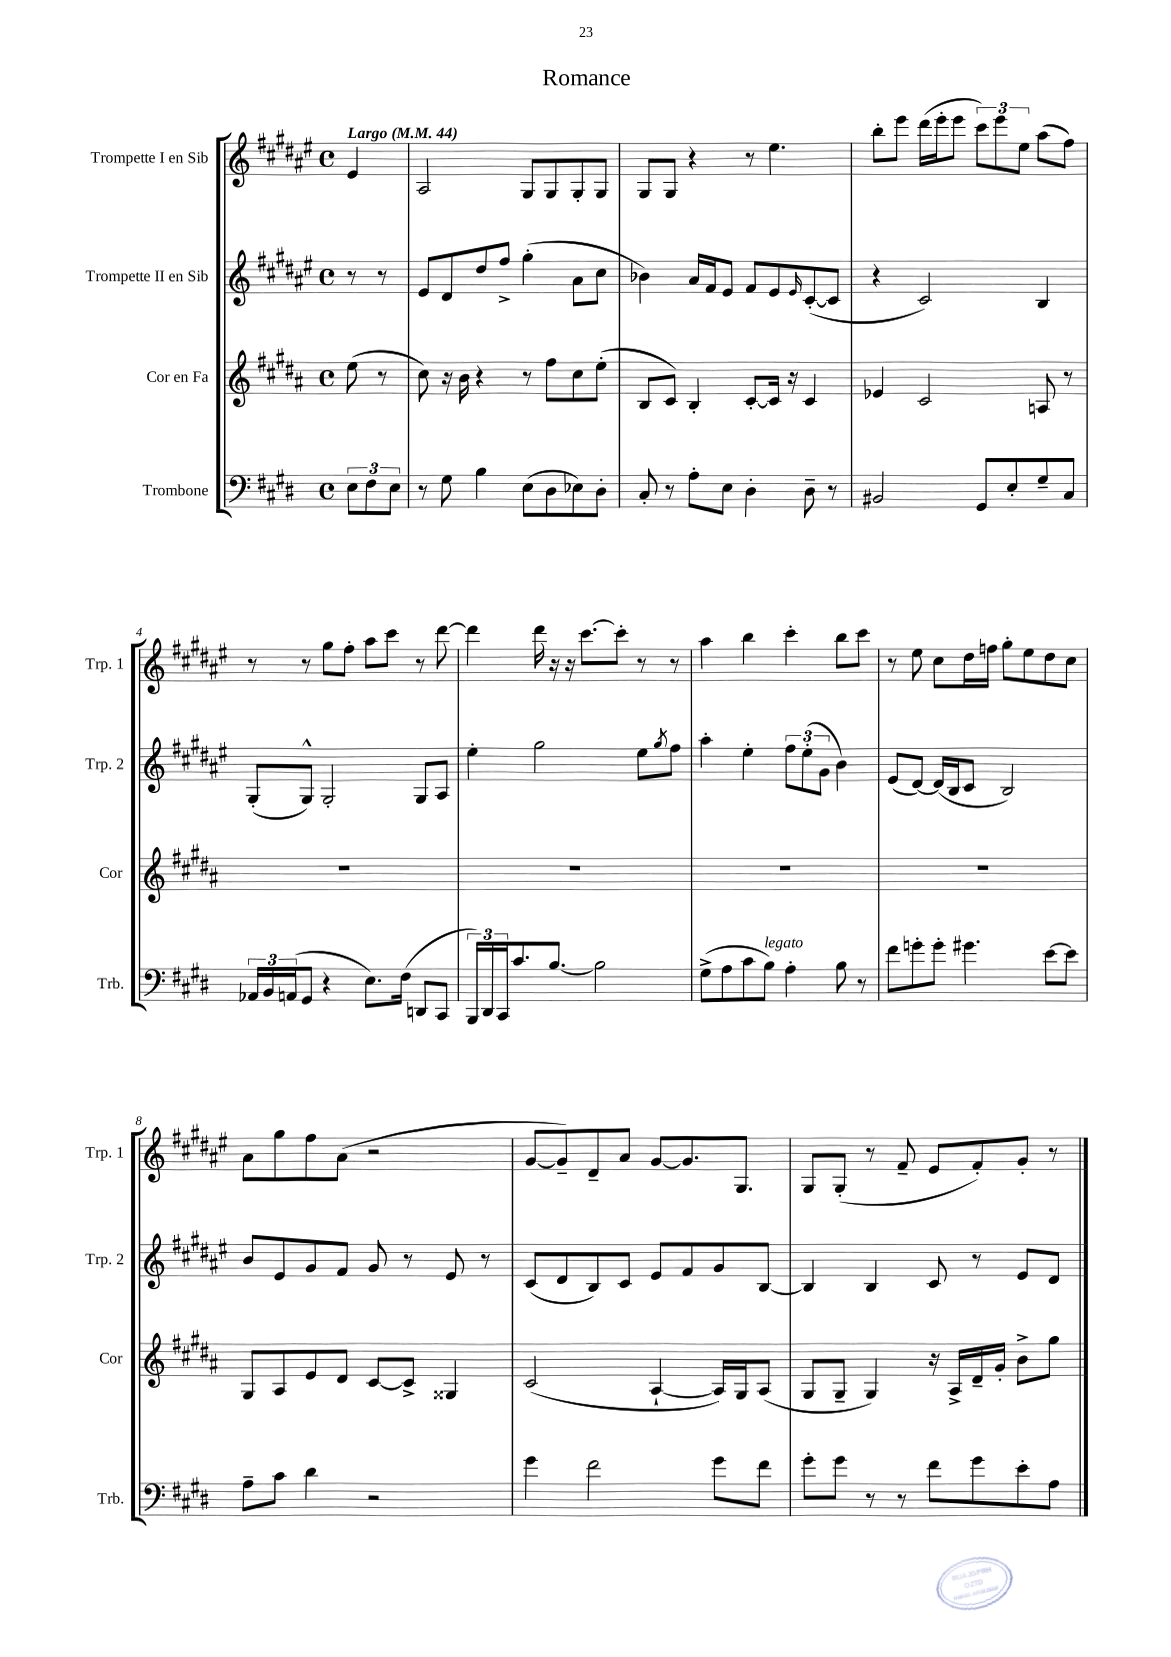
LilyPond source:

\header { title = "Romance" }
<<
\new StaffGroup <<
\new Staff = "s0" \with { instrumentName = "Trompette I en Sib" shortInstrumentName = "Trp. 1" } {
    \clef treble \key fis \major \defaultTimeSignature \time 4/4 \partial 4 \tempo "Largo" 4 = 44
    eis'4 |
    ais2 gis8 gis8 gis8-. gis8 |
    gis8 gis8 r4 r8 eis''4. |
    b''8-. eis'''8 dis'''16( eis'''16-. eis'''8 \tuplet 3/2 { cis'''8) eis'''8 eis''8 } ais''8( fis''8) |
    r8 r8 gis''8 fis''8-. ais''8 cis'''8 r8 dis'''8~ |
    dis'''4 dis'''16 r16 r16 cis'''8.~ cis'''8-. r8 r8 |
    ais''4 b''4 cis'''4-. b''8 cis'''8 |
    r8 eis''8 cis''8 dis''16 f''16 gis''8-. eis''8 dis''8 cis''8 |
    ais'8 gis''8 fis''8 ais'8( r2 |
    gis'8~ gis'8--) dis'8-- ais'8 gis'8~ gis'8. gis8. |
    gis8 gis8-.( r8 fis'8-- eis'8 fis'8-.) gis'8-. r8 \bar "|." |
}
\new Staff = "s1" \with { instrumentName = "Trompette II en Sib" shortInstrumentName = "Trp. 2" } {
    \clef treble \key fis \major \defaultTimeSignature \time 4/4 \partial 4
    r8 r8 |
    eis'8 dis'8 dis''8 fis''8-> gis''4-.( ais'8 cis''8 |
    bes'4) ais'16 fis'16 eis'8 fis'8 eis'8 \grace { eis'16 } cis'8~-.( cis'8 |
    r4 cis'2) b4 |
    gis8-.( gis8-^) gis2-. gis8 ais8 |
    eis''4-. gis''2 eis''8 \acciaccatura { gis''8 } fis''8 |
    ais''4-. eis''4-. \tuplet 3/2 { fis''8 eis''8-.( gis'8 } b'4) |
    eis'8( dis'8~) dis'16( b16 cis'8 b2) |
    b'8 eis'8 gis'8 fis'8 gis'8 r8 eis'8 r8 |
    cis'8( dis'8 b8) cis'8 eis'8 fis'8 gis'8 b8~ |
    b4 b4 cis'8 r8 eis'8 dis'8 \bar "|." |
}
\new Staff = "s2" \with { instrumentName = "Cor en Fa" shortInstrumentName = "Cor" } {
    \clef treble \key b \major \defaultTimeSignature \time 4/4 \partial 4
    e''8( r8 |
    cis''8) r16 b'16 r4 r8 fis''8 cis''8 e''8-.( |
    b8 cis'8) b4-. cis'8~-. cis'16 r16 cis'4 |
    ees'4 cis'2 a8 r8 |
    R1 |
    R1 |
    R1 |
    R1 |
    gis8 ais8 e'8 dis'8 cis'8~ cis'8-> gisis4 |
    cis'2( ais4~-! ais16) gis16 ais8( |
    gis8 gis8-- gis4) r16 ais16-> dis'16-- gis'16-. b'8-> gis''8 \bar "|." |
}
\new Staff = "s3" \with { instrumentName = "Trombone" shortInstrumentName = "Trb." } {
    \clef bass \key e \major \defaultTimeSignature \time 4/4 \partial 4
    \tuplet 3/2 { e8 fis8 e8 } |
    r8 gis8 b4 e8( dis8 ees8) dis8-. |
    cis8-. r8 a8-. e8 dis4-. dis8-- r8 |
    bis,2 gis,8 e8-. gis8-- cis8 |
    \tuplet 3/2 { aes,16 b,16 a,16( } gis,8 r4 e8.) fis16( d,8 cis,8 |
    \tuplet 3/2 { b,,16) dis,16 cis,16 } cis'8. b8.~ b2 |
    gis8->( a8 cis'8 b8^\markup { \italic "legato" }) a4-. b8 r8 |
    fis'8 g'8-. g'8-. gis'4. e'8~ e'8 |
    a8-- cis'8 dis'4 r2 |
    gis'4 fis'2 gis'8 fis'8 |
    gis'8-. gis'8 r8 r8 fis'8 gis'8 e'8-. a8 \bar "|." |
}
>>
>>
